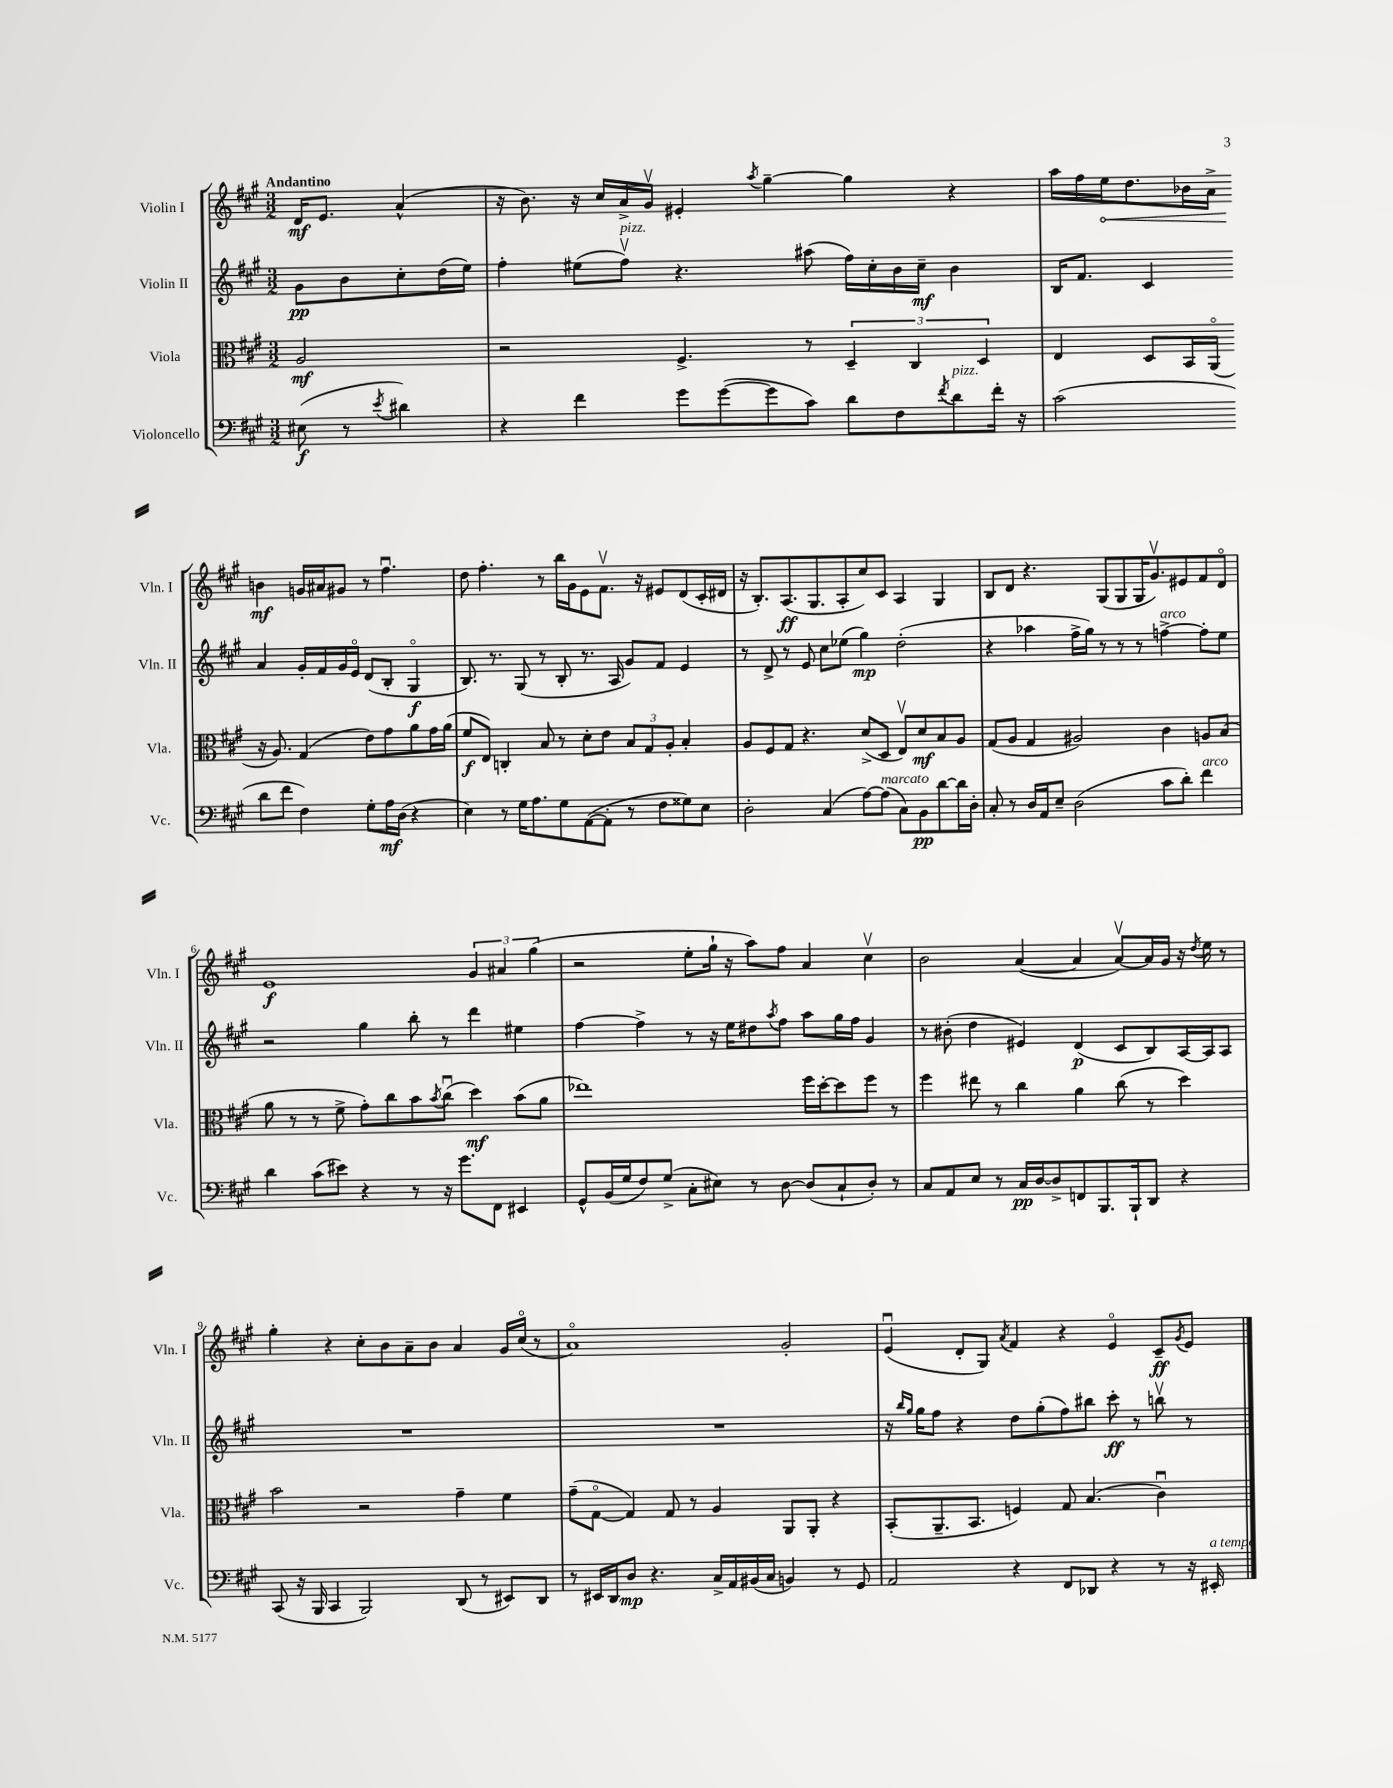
<<
\new StaffGroup <<
\new Staff = "s0" \with { instrumentName = "Violin I" shortInstrumentName = "Vln. I" } {
    \clef treble \key a \major \numericTimeSignature \time 3/2 \partial 2 \tempo "Andantino"
    d'16\mf e'8. a'4-^( |
    r16 b'8.) r16 cis''16 a'16-> gis'16\upbow eis'4-. \acciaccatura { a''8 } gis''4~-- gis''4 r4 |
    a''16 fis''16 \once \override Hairpin.circled-tip = ##t e''16\< d''8. bes'16 a'16-> b'4\mf\! g'16 ais'16 gis'8 r8 fis''4.\downbow |
    d''8 fis''4.-. r8 b''16 gis'16 e'8 fis'8.\upbow r16 eis'8 d'8( cis'16-. dis'16 |
    r16 b8.-.) a8.\ff( gis8. a8-. cis''8) cis'8 a4 gis4 |
    b8 d'8 r4. gis8( gis8 gis16 gis'8.\upbow) eis'8 fis'8 d'8\flageolet |
    e'1\f \tuplet 3/2 { gis'4 ais'4 gis''4( } |
    r2 e''8-. gis''16-! r16 a''8) fis''8 a'4 cis''4\upbow |
    b'2 a'4~( a'4 a'8~\upbow) a'16 gis'16 r16 \acciaccatura { d''8 } e''16 r8 |
    gis''4-. r4 cis''8-. b'8 a'8-- b'8 a'4 gis'16 cis''16\flageolet( r8 |
    a'1\flageolet) gis'2-. |
    e'4\downbow( d'8-. gis8) \acciaccatura { a'8 } fis'4 r4 e'4\flageolet cis'8--\ff \acciaccatura { gis'8 } e'8 \bar "|." |
}
\new Staff = "s1" \with { instrumentName = "Violin II" shortInstrumentName = "Vln. II" } {
    \clef treble \key a \major \numericTimeSignature \time 3/2 \partial 2
    gis'8\pp b'8 cis''8-. d''16( e''16) |
    fis''4-. eis''8( fis''8\upbow^\markup { \italic "pizz." }) r4. ais''8( fis''16) cis''16-. b'16 cis''16--\mf b'4 |
    b16 fis'8. cis'4 a'4 gis'16-. fis'16 gis'16 e'16\flageolet d'8( b8-. gis4\flageolet\f |
    b8.) r8. gis8( r8 b8-. r8. a16 gis'8) fis'8 e'4 |
    r8 d'8-> r8 e'8 cis''8 ees''8( gis''4\mp) d''2-.( |
    r4 aes''4 fis''16-> gis''16) r8 r8 r8 f''4~->^\markup { \italic "arco" } f''8-. e''8 |
    r2 gis''4 b''8-. r8 d'''4 eis''4 |
    fis''4~ fis''4-> r8 r16 e''16 dis''8 \acciaccatura { a''8 } fis''8 a''8 gis''16 fis''16 gis'4 |
    r8 bis'8-.( d''4 eis'4) d'4\p( cis'8 b8) a16~ a16 a8 |
    R1. |
    R1. |
    r16 \grace { b''16 gis''16 } gis''16 fis''8 r4 d''8 gis''8-.( fis''8) bis''8 cis'''8-.\ff r8 b''8\upbow r8 \bar "|." |
}
\new Staff = "s2" \with { instrumentName = "Viola" shortInstrumentName = "Vla." } {
    \clef alto \key a \major \numericTimeSignature \time 3/2 \partial 2
    a2\mf |
    r2 fis4.-> r8 \tuplet 3/2 { d4-- cis4 d4 } |
    e4 d8 b,16 a,16\flageolet( r16 a8.) gis4( e'8) gis'8 a'8 gis'16 a'16( |
    fis'8\f e8) c4-. b8 r8 d'8-. e'8 \tuplet 3/2 { b8 gis8 a8-. } b4-. |
    a8 fis8 gis8 r4. d'8->( d8 e8\upbow) d'8\mf b8 a8 |
    gis8( a8 gis4 ais2) cis'4 a8 b8( |
    a'8 r8 r8 fis'8-> gis'8-.) cis''8 b'8 \acciaccatura { b'8 } cis''8\downbow( d''4\mf) b'8( a'8 |
    ees''1) fis''16 d''16~-. d''8 fis''8 r8 |
    fis''4 eis''8 r8 cis''4 a'4 cis''8( r8 d''4) |
    b'2 r2 gis'4-- fis'4 |
    gis'8--( gis8~\flageolet gis4) gis8 r8 a4 a,8 a,8-. r4 |
    b,8-.( a,8.-- b,8. f4) gis8 b4.( cis'4\downbow) \bar "|." |
}
\new Staff = "s3" \with { instrumentName = "Violoncello" shortInstrumentName = "Vc." } {
    \clef bass \key a \major \numericTimeSignature \time 3/2 \partial 2
    eis8\f( r8 \acciaccatura { e'8 } dis'4) |
    r4 fis'4 gis'8 gis'8~( gis'8 cis'8) d'8 fis8 \acciaccatura { fis'8 } d'8^\markup { \italic "pizz." } fis'16-. r16 |
    cis'2( d'8 fis'8 fis4) gis8-. a16\mf d16( r4 |
    e4) r8 gis16 a8. gis8 a,8~( a,8-. r8 fis8 gisis8) e8 |
    d2-. cis4( a8~) a8^\markup { \italic "marcato" }( cis8) b,8\pp d'8~ d'16 d16-. |
    cis8-. r8 d16 a,16 e8-- d2( cis'8 d'8-.) fis'4^\markup { \italic "arco" } |
    d'4 cis'8( eis'8) r4 r8 r16 gis'8. fis,8 eis,4 |
    gis,8-^ b,16( gis16 fis8) gis8->( cis8-. eis8) r8 d8~ d8( cis8-! d8-.) r8 |
    cis8 a,8 e8 r8 cis16\pp d16~ d8-> f,8 b,,8. b,,16-! d,8 r4 |
    cis,8( r16 b,,16 cis,4 b,,2) d,8( r8 eis,8) d,8 |
    r8 eis,16 d,16 d8\mp r4. cis16-> a,16 bis,16( cis16 b,4) r8 gis,8 |
    a,2 r4 fis,8 des,8 r4 r8 r16 eis,16-.^\markup { \italic "a tempo" } \bar "|." |
}
>>
>>
